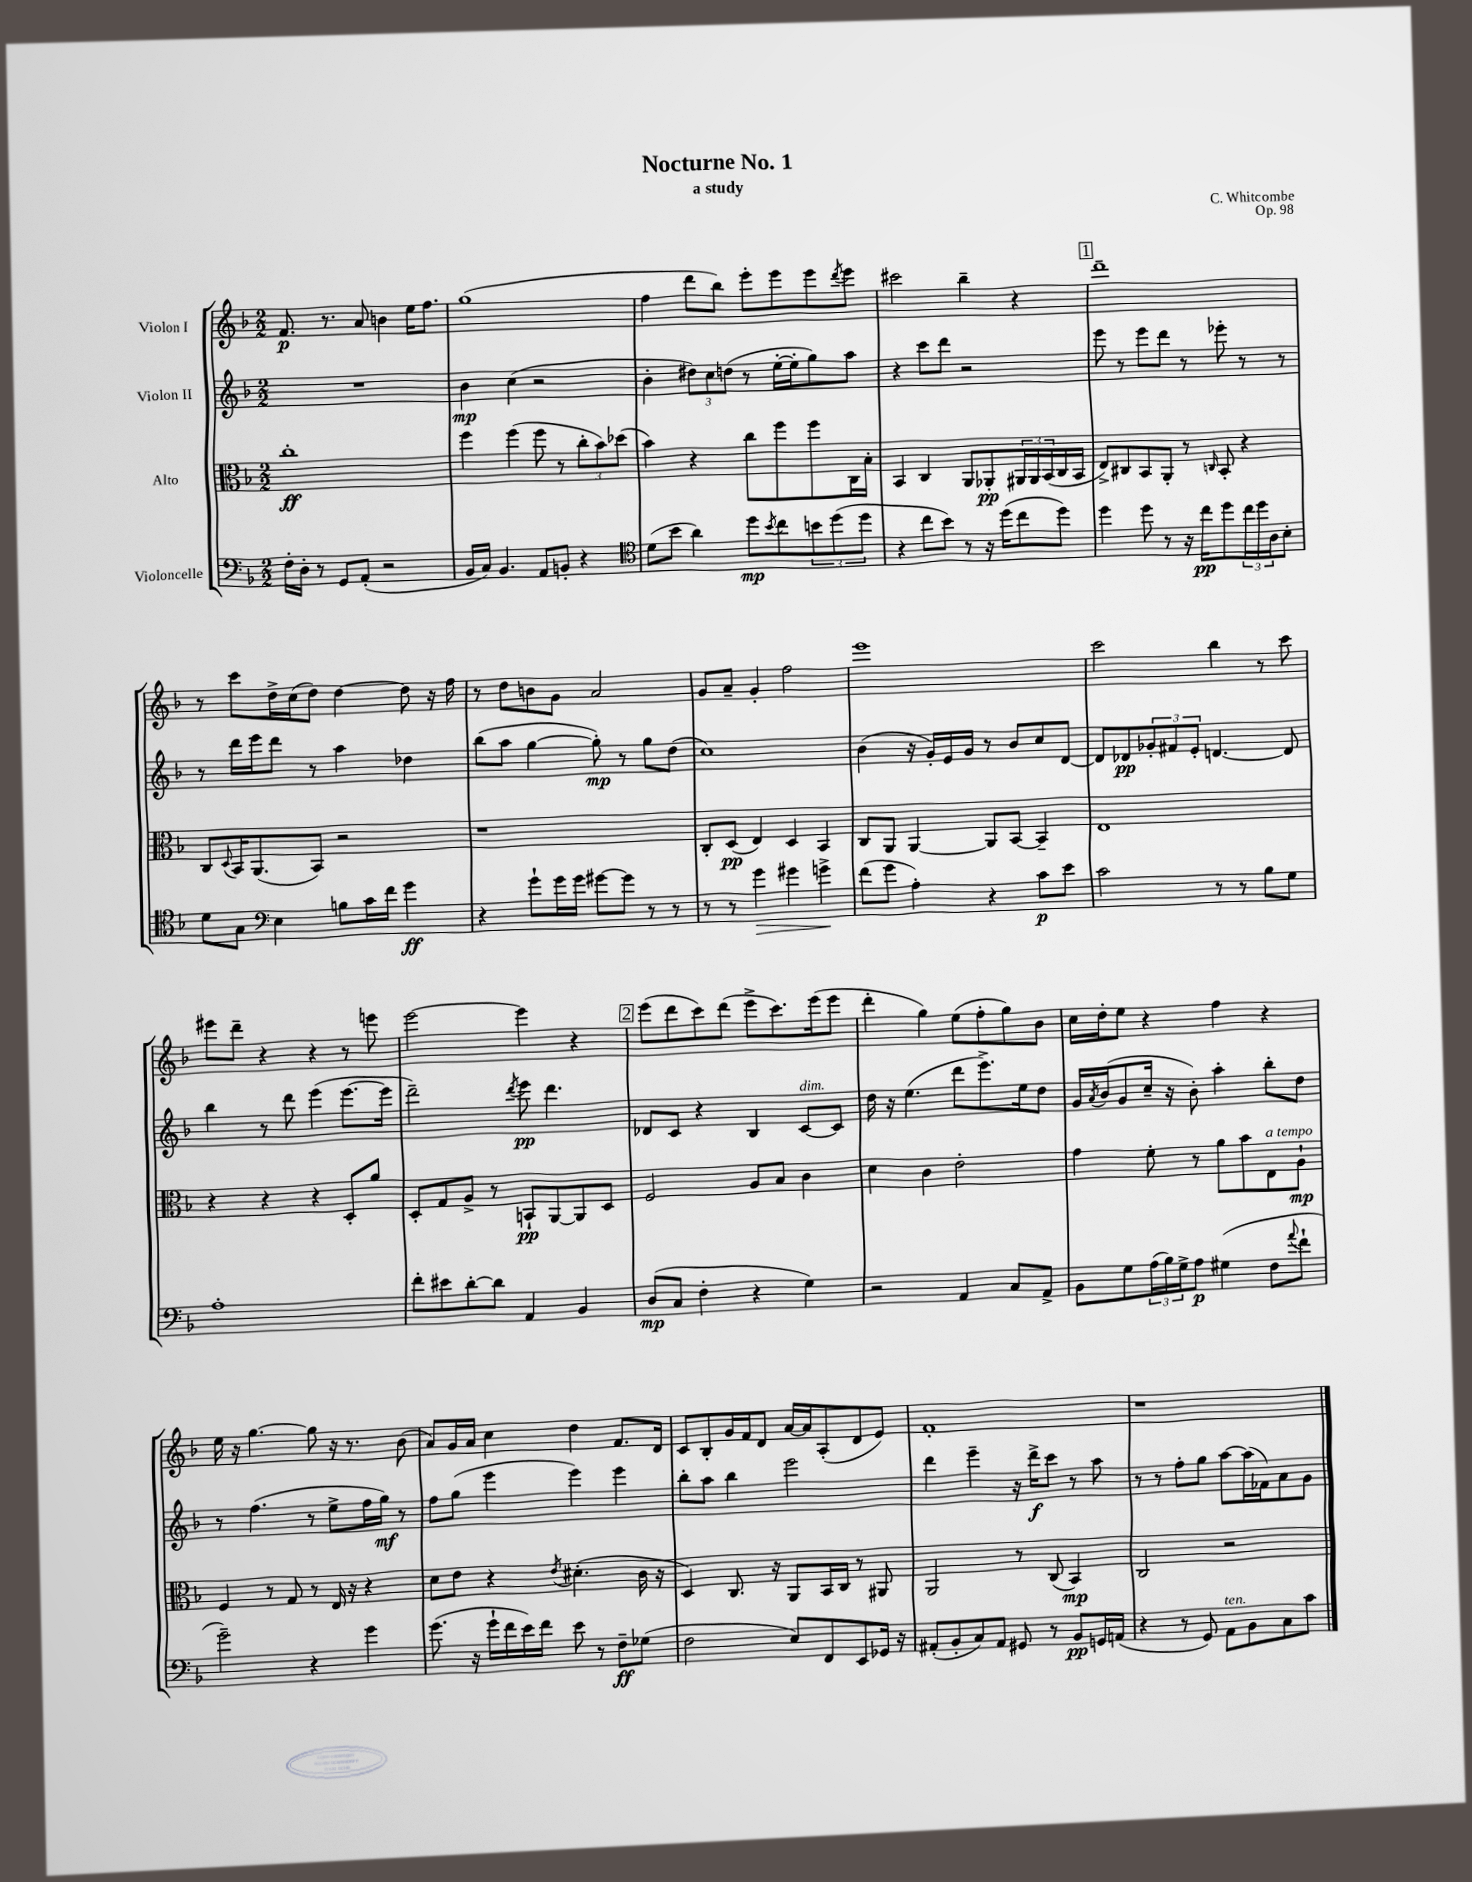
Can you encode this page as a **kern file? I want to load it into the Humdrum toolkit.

**kern	**kern	**kern	**kern
*staff4	*staff3	*staff2	*staff1
*clefF4	*clefC3	*clefG2	*clefG2
*k[b-]	*k[b-]	*k[b-]	*k[b-]
*M2/2	*M2/2	*M2/2	*M2/2
16F'	1cc'	1r	8.f
16D'	.	.	.
8r	.	.	.
.	.	.	8.r
8GG	.	.	.
(8AA'	.	.	8a
2r	.	.	4b
.	.	.	16ee
.	.	.	8.ff
=	=	=	=
16BB-	4ff	4b-	(1gg
16C)	.	.	.
4.BB-	.	.	.
.	(4ff	(4cc	.
8AA	8ff	2r	.
8BB'	8r	.	.
4r	12cc'	.	.
.	12b-)	.	.
.	(12dd-	.	.
=	=	=	=
*clefC4	*	*	*
(8d	4b-)	4b-'	4ff
8b-	.	.	.
4a)	4r	12dd#)	8ddd
.	.	12cc	.
.	.	.	8bb-)
.	.	(12dd	.
8dd	8cc	8r	8eee'
8qb-	.	.	.
8cc	8ff	[16ee'	8eee
.	.	16ee']	.
12b	8ff	8gg)	8eee
(12dd	.	.	.
.	.	.	8qddd
.	16C	8aa	8eee
12dd	.	.	.
.	16B-'	.	.
=	=	=	=
4r	4BB-	4r	2ccc#
8cc	4C	8ccc	.
8b-)	.	8ddd	.
8r	8AA	2r	4bb-~
16r	8AA-'	.	.
(16dd	.	.	.
8cc	24AA#	.	4r
.	24AA#	.	.
.	(24BB-	.	.
8dd)	16C	.	.
.	16BB-	.	.
=	=	=	=
4dd	8E^)	8eee	1ddd~
.	8C#	8r	.
8dd	8BB-	8eee	.
8r	8AA'	8ddd	.
16r	8r	8r	.
16cc	.	.	.
.	16qqC	.	.
8dd	8BB-'	8eee-'	.
24cc	4r	8r	.
24dd	.	.	.
24A	.	.	.
8B-'	.	8r	.
=	=	=	=
8d	8C	8r	8r
.	8qqD	.	.
8G	16BB-	16ddd	8ccc
.	(8.AA	16eee	.
*clefF4	*	*	*
4E	.	8ddd	16dd^
.	.	.	(16cc
.	8BB-)	8r	8dd)
8B	2r	4aa	[4dd
16c	.	.	.
16f	.	.	.
4g	.	4dd-	8dd]
.	.	.	16r
.	.	.	16ff
=	=	=	=
4r	1r	(8bb-	8r
.	.	8aa	8dd
8g`	.	[4gg	8b
16g	.	.	8g
16g	.	.	.
[8g#	.	8gg'])	2a
8g#]	.	8r	.
8r	.	8gg	.
8r	.	(8dd	.
=	=	=	=
8r	8C'	1cc)	8g
8r	(8D	.	8a~
4g	4E)	.	4g'
4g#	4D	.	2ff
4g^	4BB-	.	.
=	=	=	=
(8f	8C	(4b-	1eee
8g	8AA	.	.
4A')	[4AA	16r	.
.	.	16g')	.
.	.	16e	.
.	.	16g	.
4r	8AA]	8r	.
.	[8BB-	8b-	.
8c	4BB-~]	8cc	.
8e	.	[8d	.
=	=	=	=
2c	1E	8d]	2ccc
.	.	8d-	.
.	.	12g-'	.
.	.	12f#	.
.	.	12e'	.
8r	.	[4.d	4bb-
8r	.	.	.
8B-	.	.	8r
8G	.	8d]	8ccc
=	=	=	=
1A'	4r	4bb-	8eee#
.	.	.	8ddd~
.	4r	8r	4r
.	.	8ddd	.
.	4r	(4eee	4r
.	8D'	[8.eee	8r
.	8a	.	8eee
.	.	16eee]	.
=	=	=	=
8f'	8D'	2ddd~)	[2eee
8e#	8G	.	.
[8d'	8A^	.	.
8d]	8r	.	.
.	.	8qddd	.
4AA	8BB`	8eee	4eee]
.	[8AA	4.ddd	.
4BB-	8AA]	.	4r
.	8D	.	.
=	=	=	=
(8D	2F	8d-	(8eee
8C	.	8c	8ddd
4F'	.	4r	8ccc)
.	.	.	(8ddd
4r	8A	4B-	8eee^
.	8B-	.	8.ccc)
4G)	4c	[8c	.
.	.	.	(16eee
.	.	8c]	8eee
=	=	=	=
2r	4d	16dd	4ddd'
.	.	16r	.
.	.	(4.ee	.
.	4c	.	4gg)
4AA	2e'	8ddd	(8ee
.	.	8.eee^)	8ff'
8C	.	.	8gg)
.	.	16ee	.
8AA^	.	8dd	8b-
=	=	=	=
8BB-	4g	16g	16cc
.	.	8qa	.
.	.	(16b-	16dd'
8G	.	8g	8ee
(24A	8f'	16cc~	4r
24B-)	.	.	.
.	.	16r	.
24G^	.	.	.
8A	8r	8b-')	.
(4G#	8a	4aa'	4ff
.	8b-	.	.
8F	8E	8bb-'	4r
8qqa	.	.	.
8f`	8A`	8dd	.
=	=	=	=
2g~)	4F	8r	16ee
.	.	.	16r
.	.	(4.ff	[4.gg
.	8r	.	.
.	8G	.	.
4r	8r	8r	8gg]
.	16E	8ee^	16r
.	16r	.	8.r
4g	4r	16ff	.
.	.	16gg)	.
.	.	8r	(8b-
=	=	=	=
(8.g	8d	8ff	8a)
.	8e	(8gg	16g
16r	.	.	16a
16g`	4r	4eee	4cc
16f	.	.	.
16e)	.	.	.
16f	.	.	.
.	8qe	.	.
8e	(4.d#'	4eee)	4dd
8r	.	.	.
8F~	.	4eee	8.f
(8G-	16c	.	.
.	16r	.	16d
=	=	=	=
2F	4D)	8bb-'	8c
.	.	8aa	8B-'
.	8.C	4bb-	16g
.	.	.	16f
.	.	.	8d
.	16r	.	.
8E)	8AA	2eee	[16a
.	.	.	16a]
8FF	16BB-	.	(8A'
.	16C	.	.
8EE	8r	.	8d
16GG-	8AA#	.	8e)
16r	.	.	.
=	=	=	=
(8AA#'	2AA	4ddd	1f'
8BB-'	.	.	.
8C)	.	4eee~	.
8AA#	.	.	.
8GG#	8r	16r	.
.	.	16ddd^	.
8r	(8C	8ccc	.
8BB-	4BB-)	8r	.
16GG	.	8aa	.
(16AA	.	.	.
=	=	=	=
4r	2C	8r	1r
.	.	8r	.
8r	.	8ff'	.
8GG)	.	8gg	.
8AA	2r	[8aa	.
8BB-	.	(16aa]	.
.	.	16f-)	.
8C	.	8a	.
8c	.	8g	.
==	==	==	==
*-	*-	*-	*-
